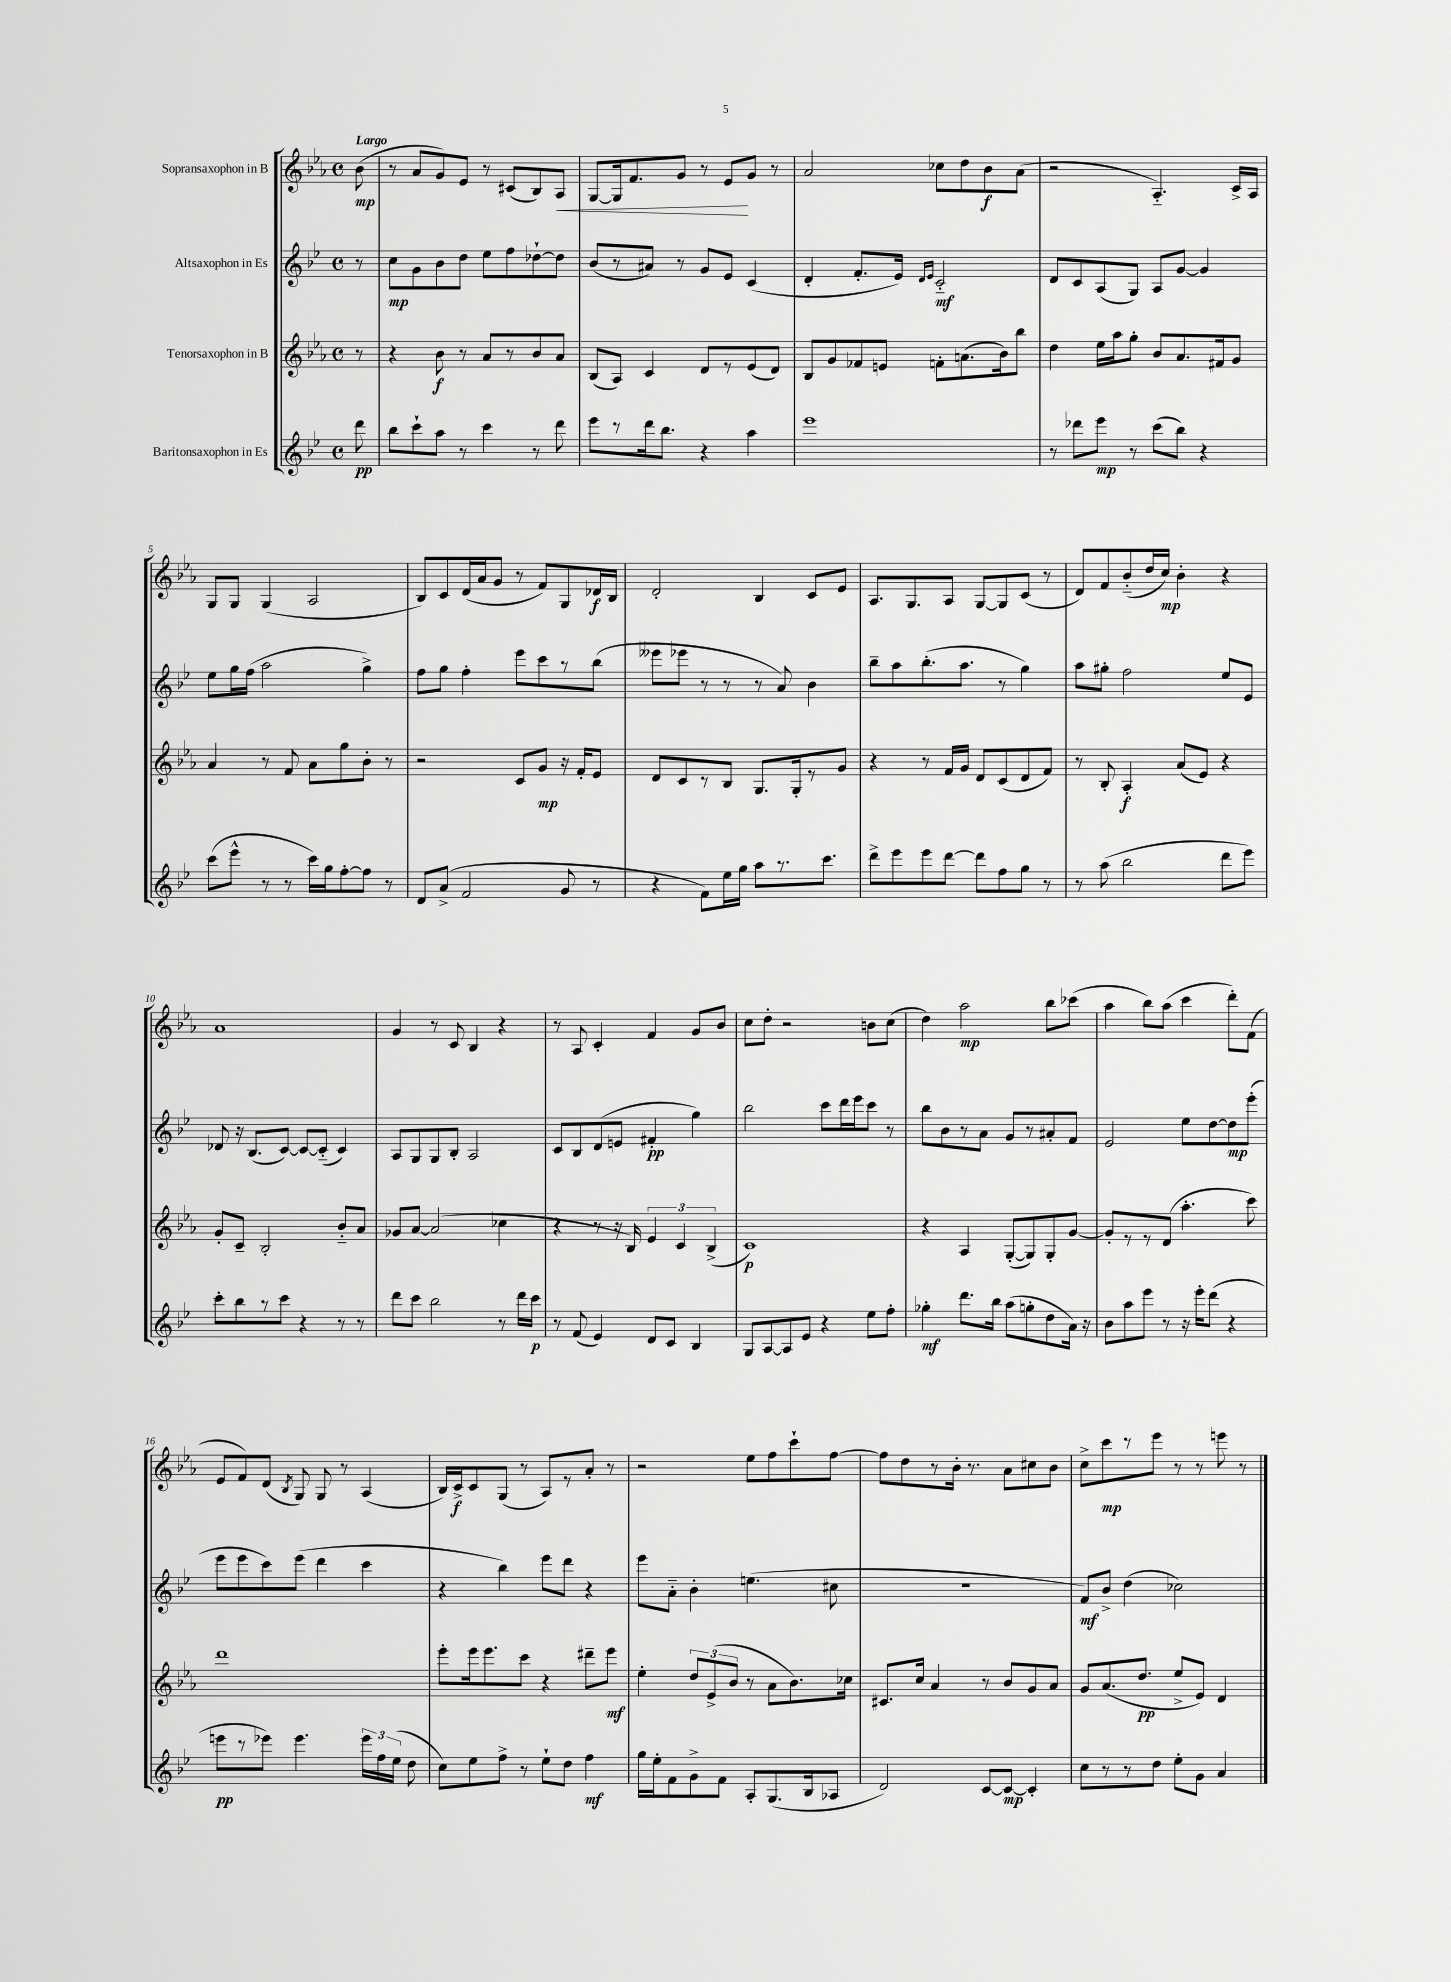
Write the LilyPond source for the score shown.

<<
\new StaffGroup <<
\new Staff = "s0" \with { instrumentName = "Sopransaxophon in B" } {
    \clef treble \key ees \major \defaultTimeSignature \time 4/4 \partial 8 \tempo "Largo"
    \autoBeamOff bes'8\mp( |
    r8 aes'8[ g'8) ees'8] r8 cis'8[( bes8) aes8]\< |
    g8[~ g16 f'8. g'8] r8 ees'8[\! g'8] r8 |
    aes'2 ces''8[ d''8 bes'8\f aes'8]( |
    r2 aes4.-_) c'16[-> aes16] |
    g8[ g8] g4( aes2 |
    bes8[) c'8 d'16( aes'16 g'8] r8 f'8[) g8 des'16\f bes16] |
    d'2-. bes4 c'8[ ees'8] |
    aes8.[ g8. aes8] g8[~ g8 c'8]( r8 |
    d'8[) f'8 bes'8-_( d''16 c''16]\mp) bes'4-. r4 |
    aes'1 |
    g'4 r8 c'8 bes4 r4 |
    r8 aes8 c'4-. f'4 g'8[ bes'8] |
    c''8[ d''8]-. r2 b'8[ c''8]( |
    d''4) aes''2\mp bes''8[ ces'''8]( |
    aes''4 bes''8[) aes''8]( c'''4 d'''8[-.) f'8]( |
    ees'8[ f'8) d'8]( \acciaccatura { bes8 } g8) g8 r8 aes4( |
    bes16[) c'16->\f c'8 g8]( r8 aes8[) r8 aes'8]-. r8 |
    r2 ees''8[ f''8 c'''8-! f''8]~ |
    f''8[ d''8 r8 bes'16]-. r8. aes'8[ cis''8 bes'8] |
    c''8[-> c'''8\mp r8 ees'''8] r8 r8 e'''8 r8 \bar "|." |
}
\new Staff = "s1" \with { instrumentName = "Altsaxophon in Es" } {
    \clef treble \key bes \major \defaultTimeSignature \time 4/4 \partial 8
    \autoBeamOff r8 |
    c''8[\mp g'8 bes'8 d''8] ees''8[ f''8 des''8~-! des''8] |
    bes'8[( r8 ais'8]) r8 g'8[ ees'8] c'4( |
    d'4-. f'8.[-. ees'16]) \grace { d'16[ ees'16] } c'2-_\mf |
    d'8[ c'8 a8( g8]) a8[ g'8]~ g'4 |
    ees''8[ g''16 f''16]( a''2 g''4->) |
    f''8[ g''8] f''4-. ees'''8[ c'''8 r8 bes''8]( |
    eeses'''8[ ees'''8] r8 r8 r8 a'8) bes'4 |
    bes''8[-- a''8 bes''8.-.( a''8.] r8 g''4) |
    a''8[ gis''8]-. f''2 ees''8[ ees'8] |
    des'8 r16 bes8.[( c'8]~) c'8[~ c'8]-_( c'4) |
    a8[ g8 g8 bes8]-. a2 |
    c'8[ bes8 d'8( e'8] fis'4-.\pp g''4) |
    bes''2 c'''8[ d'''16 ees'''16 c'''8] r8 |
    bes''8[ bes'8 r8 a'8] g'8[ r8 ais'8-. f'8] |
    ees'2 ees''8[ d''8~ d''8\mp ees'''8]-.( |
    ees'''8[ ees'''8 c'''8) ees'''8]( d'''4 c'''4 |
    r4 bes''4) ees'''8[ d'''8] r4 |
    ees'''8[ a'8]-_ bes'4-. e''4.( cis''8 |
    R1 |
    f'8[\mf) bes'8]-> d''4( ces''2) \bar "|." |
}
\new Staff = "s2" \with { instrumentName = "Tenorsaxophon in B" } {
    \clef treble \key ees \major \defaultTimeSignature \time 4/4 \partial 8
    \autoBeamOff r8 |
    r4 bes'8\f r8 aes'8[ r8 bes'8 aes'8] |
    bes8[( aes8]) c'4 d'8[ r8 ees'8( d'8]) |
    bes8[ g'8 fes'8 e'8] f'8[-. a'8.( bes'16) bes''8] |
    d''4 ees''16[ aes''16 g''8]-. bes'8[ aes'8. fis'16 g'8] |
    aes'4 r8 f'8 aes'8[ g''8 bes'8]-. r8 |
    r2 c'8[ g'8]\mp r16 f'16[-. ees'8] |
    d'8[ c'8 r8 bes8] g8.[ g16-. r8 g'8] |
    r4 r8 f'16[ g'16] d'8[ c'8( d'8 f'8]) |
    r8 bes8-. aes4-.\f aes'8[( ees'8]) r4 |
    g'8[-. c'8]-- bes2-. bes'8[-_ aes'8] |
    ges'8[ aes'8]~ aes'2( ces''4 |
    r4 r8 r16 bes16) \tuplet 3/2 { ees'4 c'4 bes4->( } |
    c'1\p) |
    r4 aes4 g8[~-.( g8) g8-. g'8]~ |
    g'8[-. r8 r8 d'8]( aes''4.-. c'''8) |
    d'''1 |
    ees'''8[-. ees'''16 ees'''8. c'''8] r4 dis'''8[-- ees'''8]\mf |
    ees''4-. \tuplet 3/2 { d''8[ ees'8->( bes'8] } r8 aes'8[ bes'8.) ces''16] |
    cis'8.[ c''16] aes'4 r8 bes'8[ g'8 aes'8] |
    g'8[ aes'8.( d''8.]\pp ees''8[-> ees'8]) d'4 \bar "|." |
}
\new Staff = "s3" \with { instrumentName = "Baritonsaxophon in Es" } {
    \clef treble \key bes \major \defaultTimeSignature \time 4/4 \partial 8
    \autoBeamOff d'''8\pp |
    bes''8[ c'''8-! a''8] r8 c'''4 r8 d'''8 |
    ees'''8[ r8 d'''16 bes''8.] r4 a''4 |
    ees'''1 |
    r8 des'''8[ ees'''8]\mp r8 c'''8[( bes''8]) r4 |
    c'''8[( ees'''8]-^ r8 r8 c'''16[) g''16 f''8~-. f''8] r8 |
    d'8[ a'8]->( f'2 g'8 r8 |
    r4 f'8[) ees''16 g''16] a''8[ r8. c'''8.] |
    d'''8[-> ees'''8 ees'''8 d'''8]~ d'''8[ f''8 g''8] r8 |
    r8 a''8( bes''2 d'''8[ ees'''8]) |
    c'''8[-. bes''8 r8 c'''8] r4 r8 r8 |
    d'''8[ c'''8] bes''2 r8 d'''16[ c'''16]\p |
    r8 f'8( ees'4) d'8[ c'8] bes4 |
    g8[ a8~ a8 ees'8] r4 ees''8[ f''8]-. |
    ges''4-.\mf d'''8.[ bes''16] a''8[( g''8-. d''8 a'16]) r16 |
    bes'8[ a''8 ees'''8] r8 r16 ees'''16[-. d'''8]( r4 |
    e'''8[\pp r8 ees'''8]) ees'''4. \tuplet 3/2 { ees'''16[ f''16 ees''16]( } d''8 |
    c''8[) ees''8 f''8]-> r8 ees''8[-! d''8] f''4\mf |
    g''16[ ees''16-. f'8 g'8-> f'8] a8[-. g8.( bes16 aes8] |
    d'2) c'8[~ c'8]~\mp c'4-. |
    c''8[ r8 r8 d''8] ees''8[-. g'8] a'4 \bar "|." |
}
>>
>>
